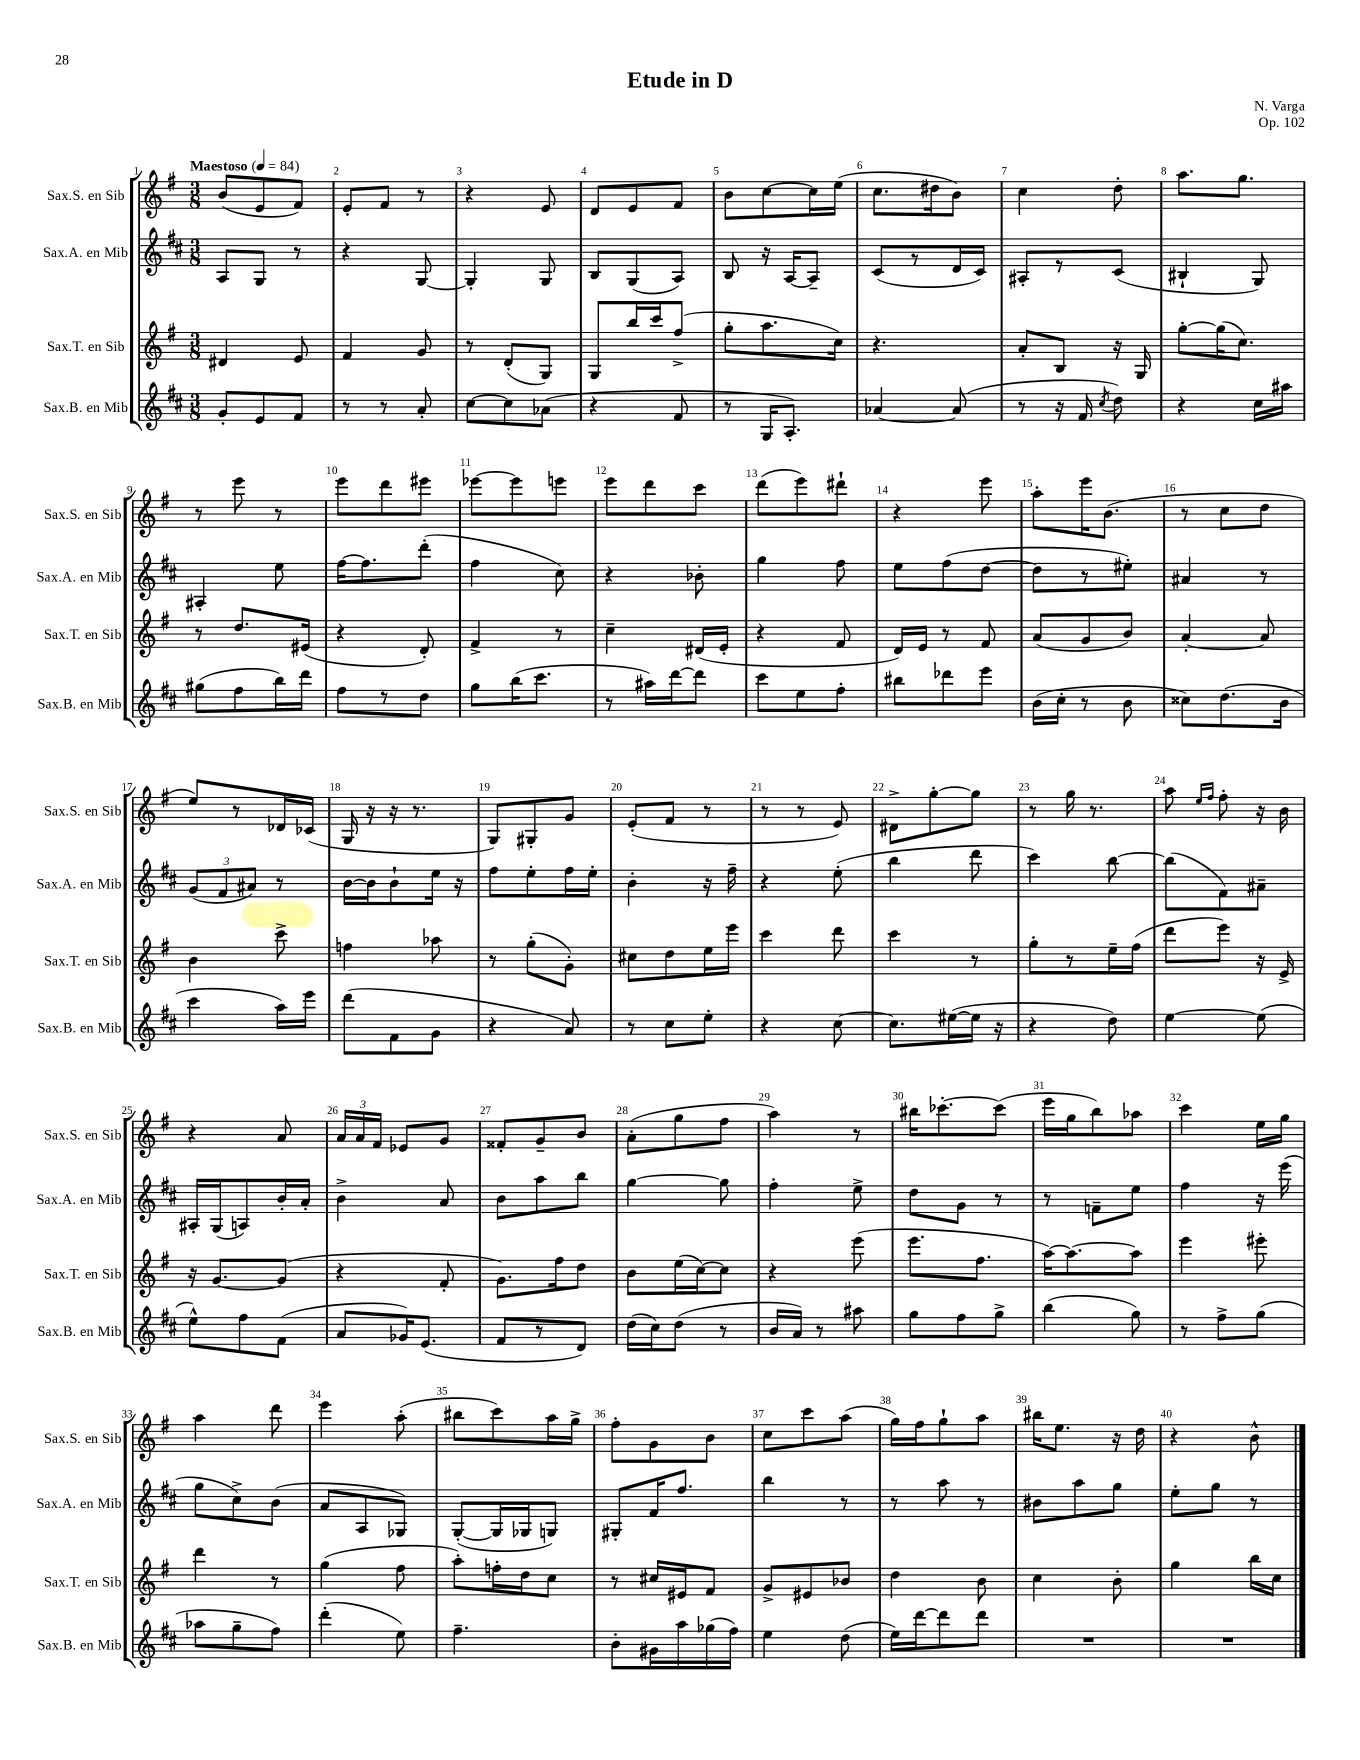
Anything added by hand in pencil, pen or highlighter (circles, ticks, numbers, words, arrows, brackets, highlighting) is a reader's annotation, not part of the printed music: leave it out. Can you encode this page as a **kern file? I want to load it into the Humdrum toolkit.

**kern	**kern	**kern	**kern
*staff4	*staff3	*staff2	*staff1
*clefG2	*clefG2	*clefG2	*clefG2
*k[f#c#]	*k[f#]	*k[f#c#]	*k[f#]
*M3/8	*M3/8	*M3/8	*M3/8
*MM84	*MM84	*MM84	*MM84
8g'/L	4d#/	8A/L	(8b/L
8e/	.	8G/J	8e/
8f#/J	8e/	8r	8f#/J)
=	=	=	=
8r	4f#/	4r	8e'/L
8r	.	.	8f#/J
8a'/	8g/	[8G/	8r
=	=	=	=
[8cc#\L	8r	4G'/]	4r
8cc#\]	(8d'/L	.	.
(8a-\J	8G/J)	8G/	8e/
=	=	=	=
4r	8G/L	8B/L	8d/L
.	16bb/L	(8G/	8e/
.	16ccc/J	.	.
8f#/	(8ff#^/J	8A/J)	8f#/J
=	=	=	=
8r	8gg'\L	8B/	8b\L
16G/LK	8.aa\	16r	[8cc\
8.A'/J)	.	[16A/LK	.
.	.	8A~/]J	16cc\]L
.	16cc\Jk)	.	(16ee\JJ
=	=	=	=
[4a-/	4.r	(8c#/L	8.cc\L
.	.	8r	.
.	.	.	16dd#\k
(8a-/]	.	16d/L	8b\J)
.	.	16c#/JJ)	.
=	=	=	=
8r	8a'/L	8A#'/L	4cc\
16r	8B/J	8r	.
16f#/	.	.	.
8qcc#/	.	.	.
8dd\)	16r	(8c#/J	8dd'\
.	16G/	.	.
=	=	=	=
4r	[8gg'\L	4B#`/	8.aa\L
.	(16gg\]K	.	.
.	8.cc\J)	.	8.gg\J
16cc#\LL	.	8G/)	.
16aa#\JJ	.	.	.
=	=	=	=
(8gg#\L	8r	4A#'/	8r
8ff#\	8.dd/L	.	8eee\
16bb\L)	.	8ee\	8r
16ddd\JJ	(16e#/Jk	.	.
=	=	=	=
8ff#\L	4r	[16ff#\LK	8eee\L
.	.	8.ff#\]	.
8r	.	.	8ddd\
8dd\J	8d'/)	(8ddd'\J	8eee#\J
=	=	=	=
8gg\L	4f#^/	4ff#\	[8eee-\L
(16bb\K	.	.	8eee-\]
8.ccc#\J	.	.	.
.	8r	8cc#\)	8eee\J
=	=	=	=
8r	4cc~\	4r	8eee\L
16aa#\LL)	.	.	8ddd\
[16ddd\J	.	.	.
8ddd\]J	(16d#/LL	8b-'\	8ccc\J
.	16e'/JJ	.	.
=	=	=	=
8ccc#\L	4r	4gg\	(8ddd\L
8ee\	.	.	8eee\)
8ff#'\J	8f#/	8ff#\	8ddd#`\J
=	=	=	=
8bb#\L	16d/LL)	8ee\L	4r
.	16e/JJ	.	.
8ddd-\	8r	(8ff#\	.
8eee\J	8f#/	[8dd\J	8eee\
=	=	=	=
(16b\LL	(8a/L	8dd\]L	8aa'\L
16cc#'\JJ	.	.	.
8r	8g/	8r	16eee\K
.	.	.	(8.b\J
8b\	8b/J)	8ee#'\J)	.
=	=	=	=
8cc##\L)	[4a'/	4a#/	8r
(8.dd\	.	.	8cc\L
.	8a/]	8r	8dd\J
16b\Jk	.	.	.
=	=	=	=
4ccc#\	4b\	(12g/L	8ee/L)
.	.	12f#/	.
.	.	.	8r
.	.	12a#/J)	.
16aa\LL)	8ccc^\	8r	16d-/L
16eee\JJ	.	.	(16c-/JJ
=	=	=	=
(8ddd\L	4ff\	[16b\LL	16G/
.	.	16b\]J	16r
8f#\	.	8b`\	16r
.	.	.	8.r
8g\J	8aa-\	16ee\Jk	.
.	.	16r	.
=	=	=	=
4r	8r	8ff#\L	8G/L)
.	(8gg'\L	8ee'\	8G#'/
8a/)	8g'\J)	16ff#\L	8g/J
.	.	16ee'\JJ	.
=	=	=	=
8r	8cc#\L	4b'\	(8e'/L
8cc#\L	8dd\	.	8f#/J
8ee'\J	16ee\L	16r	8r
.	16eee\JJ	16ff#~\	.
=	=	=	=
4r	4ccc\	4r	8r
.	.	.	8r
[8cc#\	8ddd\	(8ee'\	8e/)
=	=	=	=
8.cc#\]L	4ccc\	4bb\	8d#^\L
.	.	.	[8gg'\
([16ee#\L	.	.	.
16ee#\]JJ	8r	8ddd\	8gg\]J
16r	.	.	.
=	=	=	=
4r	8gg'\L	4ccc#\)	8r
.	8r	.	16gg\
.	.	.	8.r
8dd\)	16ee~\L	[8bb\	.
.	(16ff#\JJ	.	.
=	=	=	=
[4ee\	8ddd\L	(8bb\]L	8aa\
.	.	.	16qqee/LL
.	.	.	16qqff#/JJ
.	8eee\J)	8f#\)	8ff#'\
(8ee\]	16r	8a#~\J	16r
.	16e^/	.	16b\
=	=	=	=
8ee^^\L)	16r	16A#'/LL	4r
.	[8.g/L	(16G/J	.
8ff#\	.	8A/)	.
(8f#\J	(8g/]J	16b'/L	8a/
.	.	16a'/JJ	.
=	=	=	=
8a/L	4r	4b^\	24a/LL
.	.	.	24a/
.	.	.	24f#/JJ
16g-/K)	.	.	8e-/L
(8.e/J	.	.	.
.	8f#'/	8a/	8g/J
=	=	=	=
8f#/L	8.g\L)	8b\L	8f##'/L
8r	.	8aa\	8g~/
.	16ff#\k	.	.
8d/J)	8dd\J	8bb\J	8b/J
=	=	=	=
(16dd\LL	8b\L	[4gg\	(8a'\L
16cc#\J)	.	.	.
(8dd\J	(16ee\L	.	8gg\
.	[16cc\J)	.	.
8r	8cc\]J	8gg\]	8ff#\J
=	=	=	=
16b/LL	4r	4ff#'\	4aa\)
16a/JJ)	.	.	.
8r	.	.	.
8aa#\	(8eee\	8ee^\	8r
=	=	=	=
8gg\L	8.eee\L	8dd\L	16bb#\LK
.	.	.	[8.ccc-'\
8ff#\	.	8g\J	.
.	8.ff#\J	.	.
8gg^\J	.	8r	(8ccc-\]J
=	=	=	=
(4bb\	[16aa\LK)	8r	16eee\LL
.	8.aa\_	.	16gg\J
.	.	8f~\L	8bb\)
8gg\)	8aa\]J	8ee\J	8aa-\J
=	=	=	=
8r	4eee\	4ff#\	4ccc\
8ff#^\L	.	.	.
(8gg\J	8eee#'\	16r	16ee\LL
.	.	(16eee\	16gg\JJ
=	=	=	=
8aa-\L	4ddd\	8gg\L	4aa\
8gg~\	.	8cc#^\)	.
8ff#\J)	8r	(8b\J	8ddd\
=	=	=	=
(4ddd'\	(4gg\	8a/L	4eee\
.	.	8A/	.
8ee\)	8ff#\	8G-/J)	(8aa'\
=	=	=	=
4.ff#~\	8aa'\L)	([8G'/L	8bb#\L
.	16ff'\L	16G/]L	8ccc\)
.	16dd\J	16G-/J	.
.	8cc\J	8G/J)	16aa\L
.	.	.	16gg^\JJ
=	=	=	=
8b'\L	8r	8G#'/L	8ff#'\L
16g#\L	16cc#/LL	16f#/K	8g\
16aa\	16e#/J	8.ff#/J	.
(16gg-\	8f#/J	.	8b\J
16ff#\JJ)	.	.	.
=	=	=	=
4ee\	8g^/L	4bb\	8cc\L
.	8e#/	.	8ccc\
(8dd\	8b-/J	8r	(8aa\J
=	=	=	=
16ee\LL)	4dd\	8r	16gg\LL)
[16ddd\J	.	.	16ff#\J
8ddd\]	.	8aa\	8gg`\
8ddd\J	8b\	8r	8aa\J
=	=	=	=
4.r	4cc\	8b#\L	16bb#\LK
.	.	.	8.ee\J
.	.	8aa\	.
.	8b'\	8gg\J	16r
.	.	.	16dd\
=	=	=	=
4.r	4gg\	8ee'\L	4r
.	.	8gg\J	.
.	16bb\LL	8r	8b^^\
.	16cc\JJ	.	.
==	==	==	==
*-	*-	*-	*-
